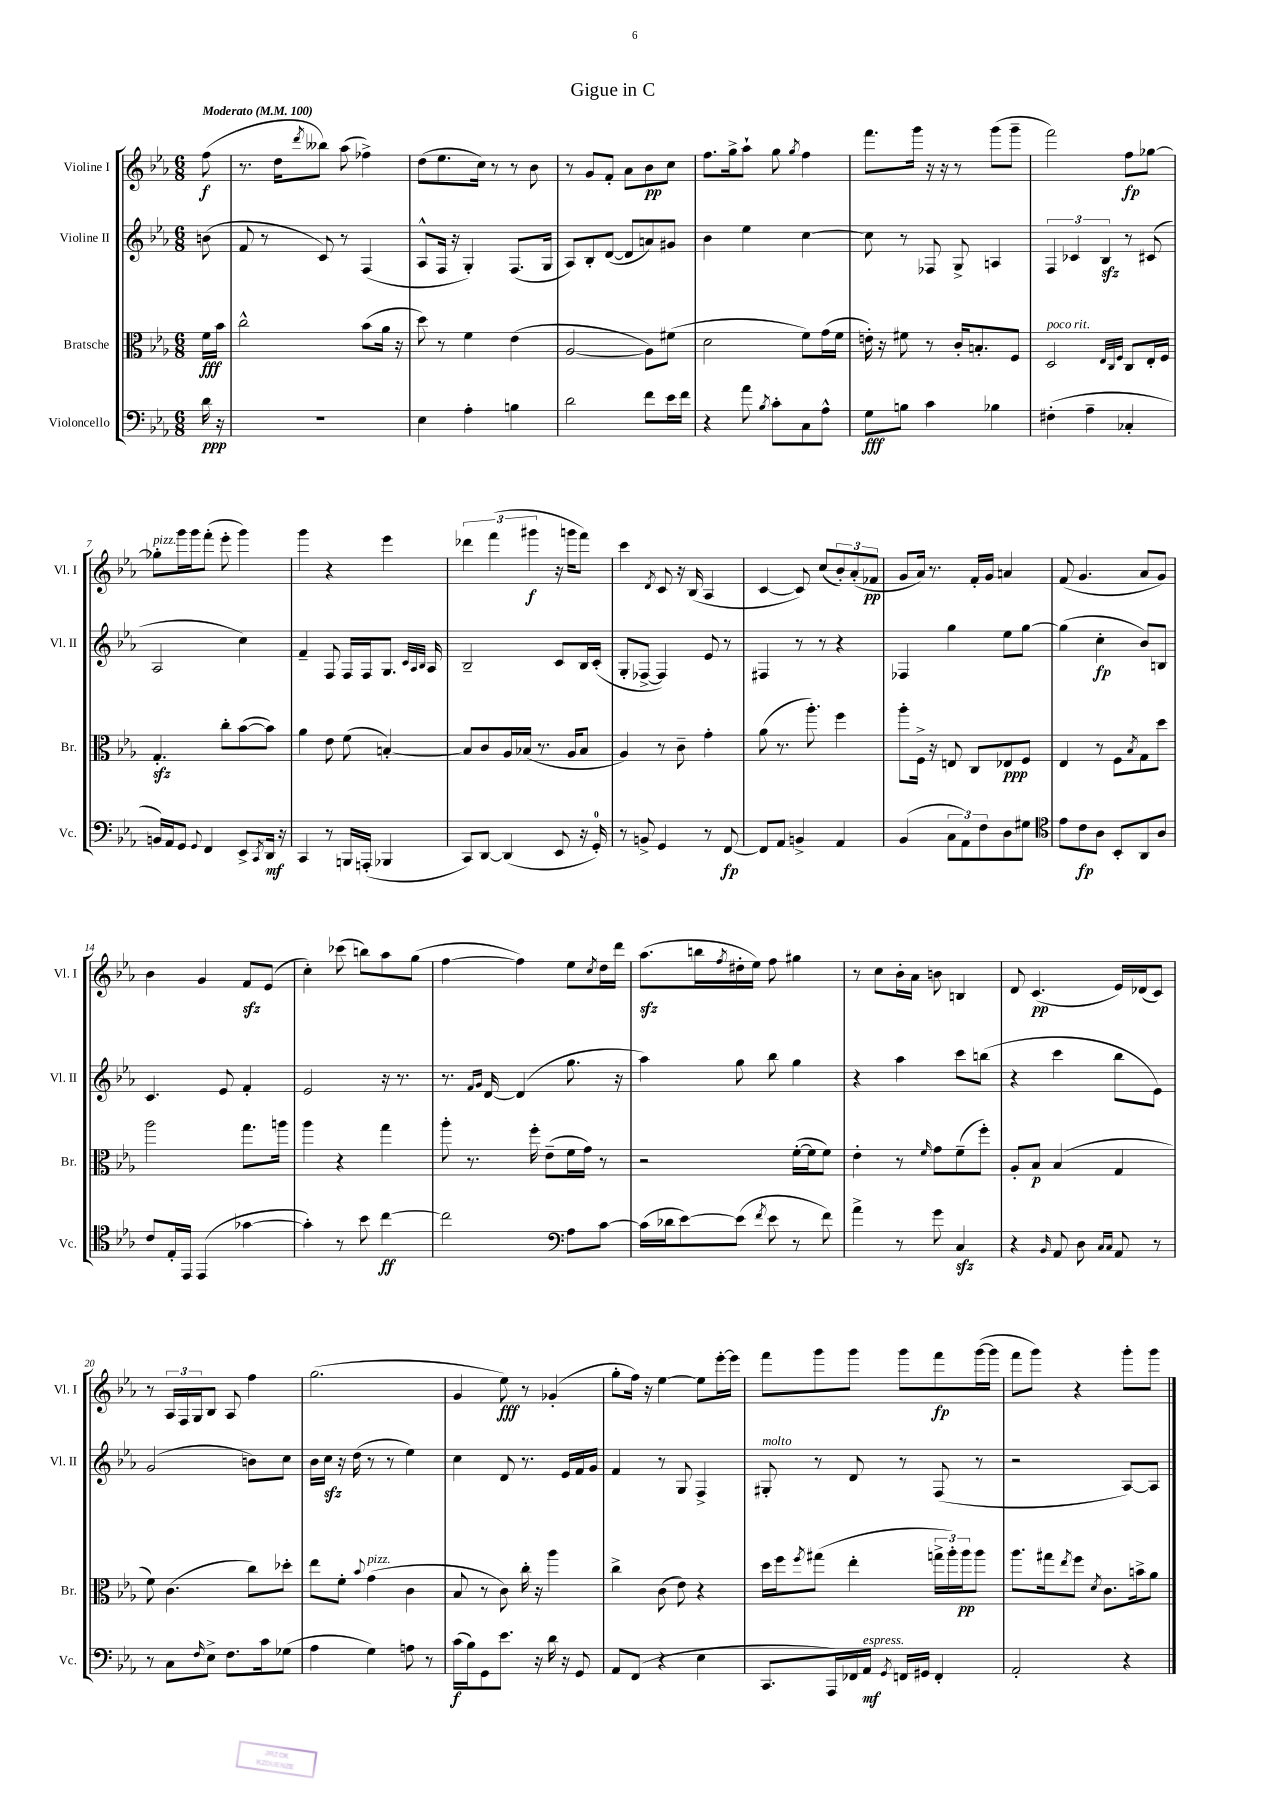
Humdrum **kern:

**kern	**kern	**kern	**kern
*staff4	*staff3	*staff2	*staff1
*clefF4	*clefC3	*clefG2	*clefG2
*k[b-e-a-]	*k[b-e-a-]	*k[b-e-a-]	*k[b-e-a-]
*M6/8	*M6/8	*M6/8	*M6/8
*MM100	*MM100	*MM100	*MM100
16d\	16f\LL	(8b\	(8ff\
16r	16b-\JJ	.	.
=	=	=	=
2.r	2cc^^\	8f/	8.r
.	.	8r	.
.	.	.	16dd\LK
.	.	.	8qddd/
.	.	8c/)	8bb--\J)
.	.	8r	(8aa-\
.	(8b-\L	(4F/	4ff-^\)
.	16a-\Jk	.	.
.	16r	.	.
=	=	=	=
4E-\	8dd\)	8A-^^/L	(8dd\L
.	8r	16F/Jk	8.ee-\
.	.	16r	.
4A-'\	4f\	4G'/)	.
.	.	.	16cc\Jk)
.	.	.	8r
4B\	(4e-\	(8.F/L	8r
.	.	.	8b-\
.	.	16G/Jk	.
=	=	=	=
2d\	[2A-/	8A-/L)	8r
.	.	8B-'/	8g/L
.	.	([8d/J	8f'/J
.	.	8d/]L	8a-\L
8f\L	8A-\]L)	8a/)	8b-\
16e-\L	(8f#\J	8g#/J	8cc\J
16f\JJ	.	.	.
=	=	=	=
4r	2d\	4b-\	8.ff\L
.	.	.	16gg^\k
8a-\	.	4ee-\	8aa-`\J
8qB-/	.	.	.
8c'\L	.	.	8gg\
.	.	.	8qgg/
8C\	8f\L)	[4cc\	4ff\
8A-^^\J	(16g\L	.	.
.	16f\JJ	.	.
=	=	=	=
8G\L	16e'\)	8cc\]	8.fff\L
.	16r	.	.
8B\J	8f#\	8r	.
.	.	.	16ggg\Jk
4c\	8r	8F-/	16r
.	.	.	16r
.	16c'/LK	8G^/	8r
.	8.B'/	.	.
4B-\	.	4A/	(8ggg\L
.	8F/J	.	8ggg~\J
=	=	=	=
(4F#'\	2D/	6F/	2fff\)
.	.	6c-/	.
4A-~\	.	.	.
.	.	6B-/	.
.	32qqE-/LLL	.	.
.	32qqC/	.	.
.	32qqF/JJJ	.	.
4C-'/	8C/L	8r	8ff\L
.	16E-'/L	(8c#/	[8gg-\J
.	16F/JJ	.	.
=	=	=	=
16BB/LL)	4.G'/	2A-/	8gg-'\]L
16AA-/J	.	.	.
8GG/J	.	.	16ggg\L
.	.	.	16ggg\J
8qqGG/	.	.	.
4FF/	.	.	(8fff'\J
.	8cc'\L	.	8eee-'\
8EE-^/L	([8b-\	4cc\)	4ggg\)
8qCC/	.	.	.
16DD/Jk	8b-\]J)	.	.
16r	.	.	.
=	=	=	=
4CC/	4a-\	4f~/	4ggg\
8r	8e-\	8F/	4r
16BBB/LL	(8f\	16F/LL	.
(16AAA'/JJ	.	16F/J	.
4BBB-/	[4B'/)	8.G/J	4eee-\
.	.	32qqc/LLL	.
.	.	32qqA-/	.
.	.	32qqB-/JJJ	.
.	.	16A-/	.
=	=	=	=
8CC/L)	8B/]L	2B-~/	6ddd-\
[8DD/J	8c/	.	.
.	.	.	(6fff\
(4DD/]	16A-/L	.	.
.	(16B-/JJ	.	.
.	.	.	6ggg#\
.	8.r	.	.
8EE-/	.	8c/L	16r
.	16A-/LK	.	16ggg\LK
16r	8B-/J	16B-/L	8fff\J)
16GG'/)	.	(16c'/JJ	.
=	=	=	=
8r	4A-/)	8G'/L	4ccc\
8BB^/	.	[8F-^/J	.
.	.	.	8qd/
4GG/	8r	4F-/])	8c/
.	8c~\	.	16r
.	.	.	(16B-/
8r	4g'\	8e-/	4A-/
[8FF/	.	8r	.
=	=	=	=
8FF/]L	(8a-\	4F#/	[4c/
8AA-/J	8.r	.	.
4BB^/	.	8r	8c/])
.	8.aa-'\)	.	.
.	.	8r	(8cc/L
4AA-/	4ff\	4r	12b-'/)
.	.	.	(12a-'/
.	.	.	12f-/J
=	=	=	=
(4BB-/	8aa-'\L	4F-/	8g/L
.	16F^\Jk	.	16a-/Jk)
.	16r	.	8.r
12C\L	8E/	4gg\	.
12AA-\)	.	.	.
.	8C/L	.	16f'/LL
12F\	.	.	.
.	.	.	16g/JJ
8D\	8E-/	8ee-\L	4a/
8G#\J	8F/J	[8gg\J	.
=	=	=	=
*clefC4	*	*	*
8e-\L	4E-/	(4gg\]	(8f/
8c\	.	.	4.g/
8A-\J	8r	4cc'\	.
8BB-'/L	8F\L	.	.
.	8qB-/	.	.
8AA-/	8G\	8b-/L)	8a-/L
8A-/J	8dd\J	8B/J	8g/J)
=	=	=	=
8c/L	2aa-\	4.c/	4b-\
16E-'/L	.	.	.
16EE-/JJ	.	.	.
(4EE-/	.	.	4g/
.	.	8e-/	.
[4g-\	8.gg\L	4f'/	8f/L
.	.	.	(8e-/J
.	16aa\Jk	.	.
=	=	=	=
4g-'\])	4aa-\	2e-/	4cc'\)
8r	4r	.	(8ccc-\
8b-\	.	.	8bb\L)
[4cc\	4gg\	16r	8aa-\
.	.	8.r	.
.	.	.	(8gg\J
=	=	=	=
2cc\]	8aa-'\	8.r	[4ff\
.	8.r	.	.
.	.	16qqf/LL	.
.	.	16qqg/JJ	.
.	.	[16d/	.
.	.	(4d/]	4ff\])
.	16ff'\	.	.
.	(8e-~\L	.	.
*clefF4	*	*	*
8A-\L	16f\L	8.gg\	8ee-\L
.	16g\JJ)	.	.
.	.	.	8qcc/
[8c\J	8r	.	16dd\L
.	.	16r	16ddd\JJ
=	=	=	=
(16c\]LL	2r	4aa-\)	(8.aa-\L
16d-\J	.	.	.
[8e-\)	.	.	.
.	.	.	16bb\L
.	.	.	8qff/
(8e-\]J	.	8gg\	16dd#'\
.	.	.	16ee-\JJ)
8qf/	.	.	.
8e-\	.	8bb-\	8ff\
8r	([16f'\LL	4gg\	4gg#\
.	16f\]J	.	.
8f\)	8f\J)	.	.
=	=	=	=
4a-^\	4e-'\	4r	8r
.	.	.	8cc\L
8r	8r	4aa-\	16b-'\L
.	.	.	16a-\JJ
.	16qqf/	.	.
8g\	8g\L	.	8b\
4C/	(8f~\	8ccc\L	4B/
.	8ff'\J)	(8bb\J	.
=	=	=	=
4r	8A-'/L	4r	8d/
.	8B-/J	.	(4.c/
16qqBB-/	.	.	.
8AA-/	(4B-/	4ccc\	.
8D\	.	.	.
16qqC/LL	.	.	.
16qqC/JJ	.	.	.
8AA-/	4G/	8bb-\L	16e-/LL)
.	.	.	(16d-/J
8r	.	8e-\J)	8c/J)
=	=	=	=
8r	8f\)	(2g/	8r
8C\L	(4.c\	.	24A-/LL
.	.	.	24F/
.	.	.	24G/J
16qqF/	.	.	.
8E-^\J	.	.	8B-/J
8.F\L	.	.	8A-/
.	8cc\L)	8b\L)	4ff\
16c\k	.	.	.
(8G-\J	8dd-'\J	8cc\J	.
=	=	=	=
4A-\	8ee-\L	16b-\LL	(2.gg\
.	.	16cc\JJ	.
.	8f'\J	16r	.
.	.	(16dd\	.
.	8qqb-/	.	.
4G\)	(4g\	8r	.
.	.	8r	.
8A\	4c\	4ee-\)	.
8r	.	.	.
=	=	=	=
(16c\LL	8B-/	4cc\	4g/
16B-\J)	.	.	.
8GG\	8r	.	.
8.e-\J	8c\)	8d/	8ee-\)
.	16cc'\	8.r	8r
16r	16r	.	.
16d\	4aa-\	.	(4g-'/
16r	.	16e-/LL	.
8GG/	.	16f/	.
.	.	16g/JJ	.
=	=	=	=
8AA-/L	4cc^\	4f/	8gg'\L
(8FF/J	.	.	16ff\Jk)
.	.	.	16r
4r	(8c\	8r	[4ee-\
.	8e-\)	8G/	.
4E-\	4r	4F^/	8ee-\]L
.	.	.	[16eee-'\L
.	.	.	16eee-\]JJ
=	=	=	=
8.CC/L	16dd\LL	8G#'/	8fff\L
.	16ff\J	.	.
.	8qff/	.	.
.	(8gg#\J	8r	8ggg\
16AAA-/L)	.	.	.
16FF-/	4ee-'\	8d/	8ggg\J
16AA-/JJ	.	.	.
8qGG/	.	.	.
16FF/LL	.	8r	8ggg\L
16GG#/JJ	.	.	.
4FF'/	24gg^\LL	(8F/	8fff\
.	24aa-'\)	.	.
.	24aa-\J	.	.
.	8aa-\J	8r	([16ggg\L
.	.	.	16ggg\]JJ
=	=	=	=
2AA-'/	8.aa-\L	2r	8fff\L
.	.	.	8ggg\J)
.	16gg#\k	.	.
.	8qee-/	.	.
.	8ff\J	.	4r
.	8qd/	.	.
.	8.c\L	.	.
4r	.	[8A-/L)	8ggg'\L
.	16b^\k	.	.
.	8a-\J	8A-/]J	8ggg\J
==	==	==	==
*-	*-	*-	*-
